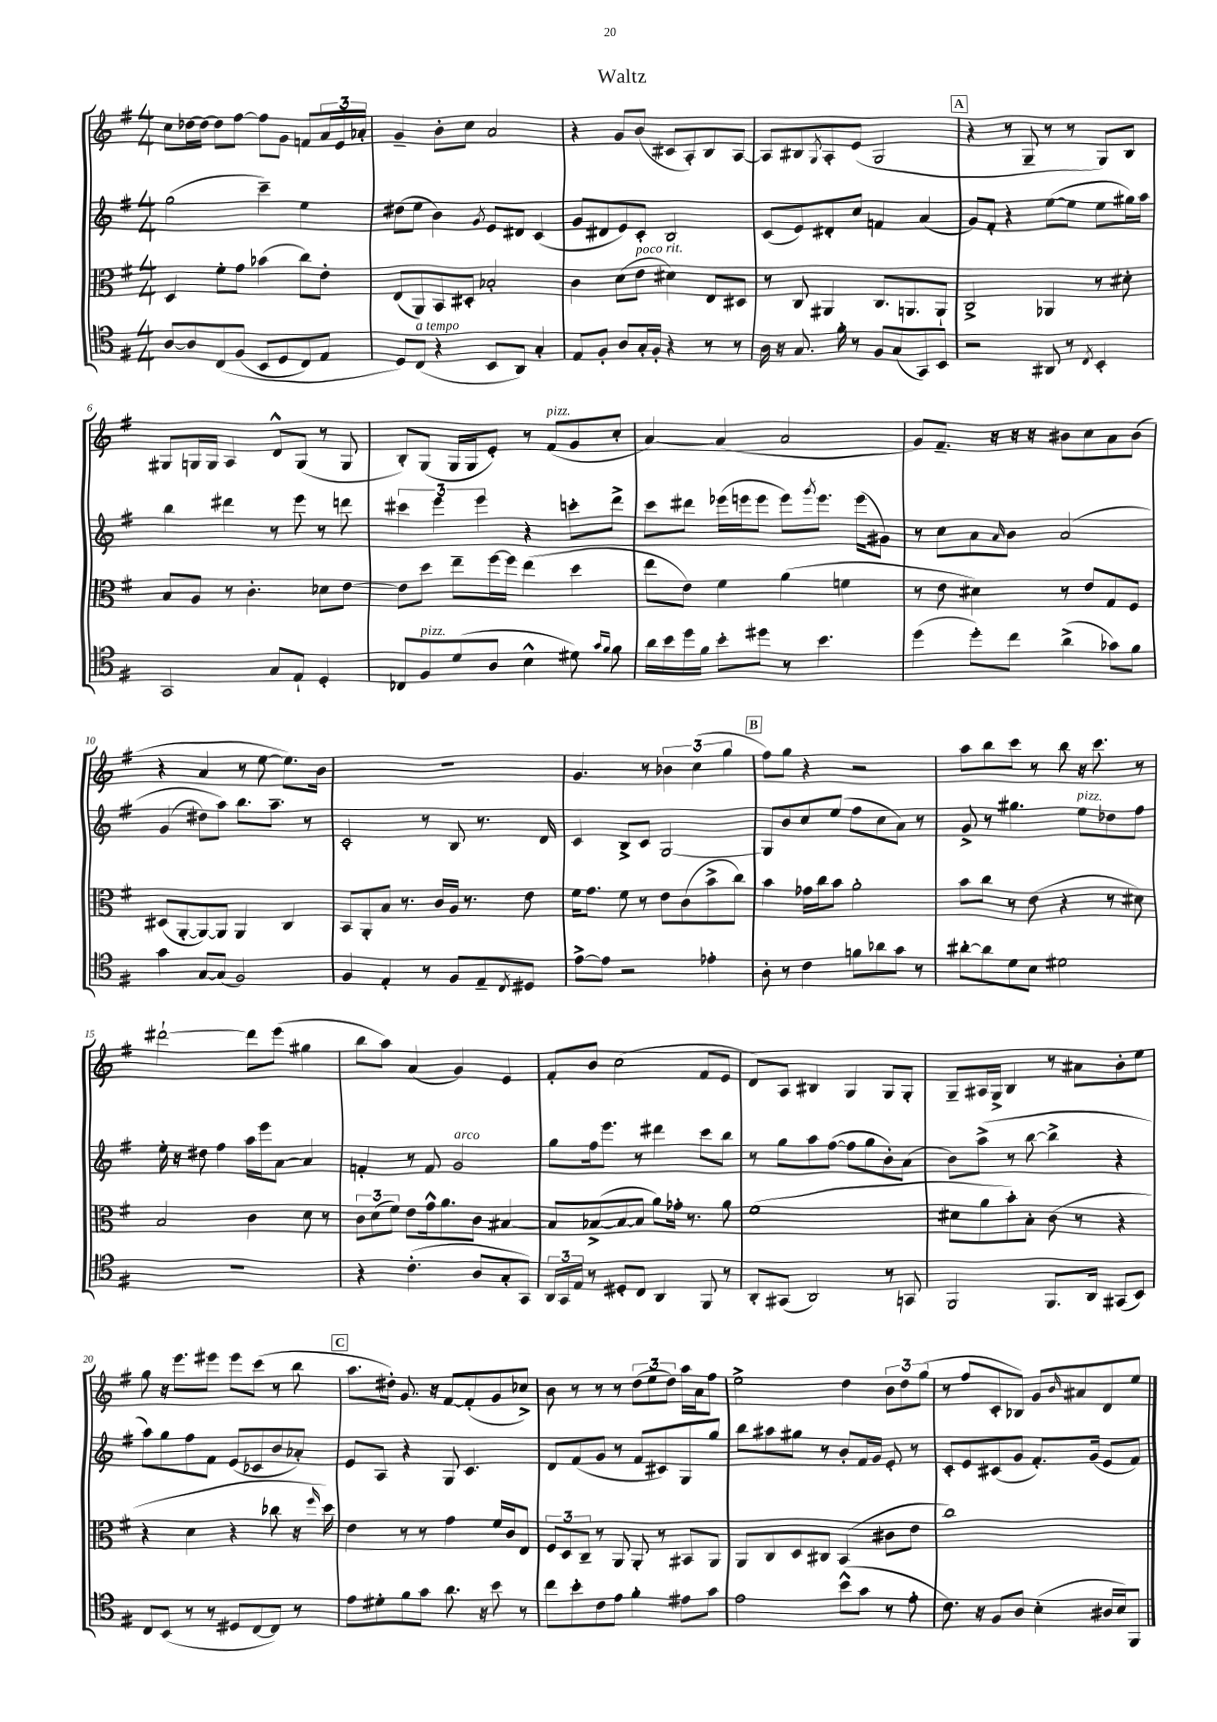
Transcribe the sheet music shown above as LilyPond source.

\header { title = "Waltz" }
<<
\new StaffGroup <<
\new Staff = "s0" {
    \clef treble \key g \major \numericTimeSignature \time 4/4
    c''8 des''16~ des''16~ des''8 fis''8~ fis''8 g'8 f'8 \tuplet 3/2 { a'16 e'16 aes'16-. } |
    g'4-- b'8-. c''8 a'2 |
    r4 g'8 b'8( cis'8 a8-.) b8 a8~ |
    a8 bis8 \acciaccatura { g8 } a8-. e'8( g2 |
    \mark \markup { \box "A" } r4 r8 g8-- r8 r8 g8) b8 |
    gis8 g16 g16 a4 d'8-^ g8( r8 g8 |
    b8-.) g8( g16 g16 e'8-.) r8 fis'8^\markup { \italic "pizz." }( g'8 c''8-. |
    a'4~) a'4( a'2 |
    g'8) fis'8.-- r16 r16 r16 bis'8 c''8 a'8 bis'8( |
    r4 a'4 r8 e''8~ e''8.) b'16 |
    R1 |
    g'4. r8 \tuplet 3/2 { bes'4 c''4( g''4 } |
    \mark \markup { \box "B" } fis''8) g''8 r4 r2 |
    a''8 b''8 c'''8 r8 b''8 r16 c'''8. r8 |
    dis'''2~-! dis'''8 e'''8( gis''4 |
    b''8 a''8) a'4( g'4) e'4 |
    fis'8-. b'8 c''2( fis'8 e'8 |
    d'8) a8 bis4 g4 g8 g8-. |
    g8-- ais16 g16-> b4 r8 ais'8 b'8-. e''8 |
    g''8 r16 e'''8. eis'''8 eis'''8 c'''8( r8 b''8 |
    \mark \markup { \box "C" } a''8. dis''16-.) g'8. r16 fis'8~ fis'8-.( g'8 ces''8->) |
    b'8 r8 r8 r8 \tuplet 3/2 { d''8( e''8 d''8) } a''16 a'16 fis''8 |
    e''2-> d''4 \tuplet 3/2 { b'8 d''8 g''8( } |
    r8 fis''8 c'8-. bes8) g'8 \grace { b'16 } ais'8 d'8 e''8 \bar "|." |
}
\new Staff = "s1" {
    \clef treble \key g \major \numericTimeSignature \time 4/4
    g''2( c'''4--) e''4 |
    dis''8( e''8 b'4) \acciaccatura { g'8 } e'8 dis'8 c'4( |
    g'8 dis'8 e'8) c'8-. b2 |
    c'8( e'8) dis'8-. c''8 f'4 a'4( |
    \mark \markup { \box "A" } g'8) fis'8-. r4 e''8~( e''8 e''8 gis''16) a''16 |
    b''4 dis'''4 r8 e'''8 r8 d'''8 |
    \tuplet 3/2 { cis'''4 e'''4 e'''4 } r4 c'''8-. d'''8-> |
    c'''8 dis'''8 ees'''16( e'''16 e'''8 e'''8) \acciaccatura { g'''8 } e'''8. e'''16( gis'8) |
    r8 c''8 a'8 \grace { a'16 } b'8 a'2\( |
    g'4( dis''8) a''8\) b''8. a''8.-- r8 |
    c'2-. r8 b8 r8. d'16 |
    c'4 b8-> c'8 g2~ |
    \mark \markup { \box "B" } g8 b'8 c''8 e''8( fis''8 c''8 a'8) r8 |
    g'8-> r8 gis''4. e''8^\markup { \italic "pizz." } des''8 fis''8 |
    e''16-. r16 dis''8 fis''4 a''16 e'''16 a'8~ a'4 |
    f'4-. r8 f'8 g'2^\markup { \italic "arco" } |
    g''8 fis''16 e'''8. r8 dis'''4 c'''8 b''8 |
    r8 g''8 a''8 fis''8~( fis''8 g''8 b'8-.) a'8( |
    b'8) a''8->( r8 b''8~ b''4-> r4 |
    a''8) g''8 fis''8 fis'8 e'8( ces'8 b'8 aes'8-.) |
    \mark \markup { \box "C" } e'8 a8 r4 g8 c'4. |
    d'8 fis'8( g'8 r8 fis'8 cis'8) g8 g''8 |
    b''8 ais''8 gis''8 r8 b'8-. fis'16 g'16 e'8-. r8 |
    c'8-. e'8 cis'8( g'8 fis'8.-.) g'16( e'8 fis'8) \bar "|." |
}
\new Staff = "s2" {
    \clef alto \key g \major \numericTimeSignature \time 4/4
    d4 fis'8-. g'8 bes'4( c''8) e'8-. |
    e8( a,8) b,8 dis8-. bes2-. |
    c'4 d'8( e'8^\markup { \italic "poco rit." } dis'4) e8 dis8 |
    r8 c8 ais,4 c8. a,8. a,8-! |
    \mark \markup { \box "A" } c2-> aes,4 r8 dis'8-. |
    b8 a8 r8 c'4.-. des'8 e'8~ |
    e'8 d''8 e''8-- fis''16~ fis''16 e''4( d''4 |
    e''8 e'8) fis'4 a'4( f'4 |
    r8 e'8 dis'4) r8 e'8 g8 fis8 |
    dis8( a,8~-. a,8~) a,8 a,4 c4 |
    b,8 a,8-. b8 r8. c'16 a16 r8. e'8 |
    fis'16 g'8. fis'8 r8 e'8 c'8( b'8-> c''8) |
    \mark \markup { \box "B" } b'4 ges'16 c''16 b'8 a'2-. |
    b'8 c''8 r8 e'8( r4 r8 dis'8) |
    b2 c'4 d'8 r8 |
    \tuplet 3/2 { c'8 d'8( fis'8) } e'8 g'16-^ a'8. c'8 bis4~ |
    bis8 bes8~->( bes8~ bes8 a'8) ges'16-. r8. a'8 |
    fis'1( |
    dis'8 a'8 b'8-.) b8-. c'8( r8 r4 |
    r4 d'4 r4 ces''8 r16 \grace { fis''16 } d''16) |
    \mark \markup { \box "C" } e'4 r8 r8 g'4 fis'16 c'16 e8 |
    \tuplet 3/2 { fis8 d8 c8-- } r8 a,8 a,8-. r8 bis,8 a,8 |
    a,8 c8 d8 cis8 b,4( cis'8 e'8 |
    c''1) \bar "|." |
}
\new Staff = "s3" {
    \clef tenor \key g \major \numericTimeSignature \time 4/4
    a8~ a8 c8\( fis8( b,8 d8 c8) e8 |
    d8\) c8^\markup { \italic "a tempo" }( r4 b,8 a,8) g4-. |
    e8 fis8-. a8 g16-. fis16-. r4 r8 r8 |
    a16 r16 g8. fis'16-. r8 fis8 g8( g,8) b,8 |
    \mark \markup { \box "A" } r2 ais,8 r8 \acciaccatura { c8 } b,4-. |
    g,2 g8 e8-! d4-. |
    ces8 fis8^\markup { \italic "pizz." } d'8( a8 b4-^ dis'8) \grace { g'16 fis'16 } fis'8 |
    a'16 b'16 d''16 fis'16 b'8-. dis''8 r8 b'4. |
    d''4( d''8-.) c''8 a'4->( ges'8) fis'8 |
    g'4 g8~ g8( fis2) |
    fis4 e4-. r8 fis8 e8-- \acciaccatura { c8 } dis8 |
    e'8~-> e'8 r2 ees'4-. |
    \mark \markup { \box "B" } a8-. r8 c'4 f'8 aes'8 g'8 r8 |
    ais'8~-. ais'8 d'8 b8 dis'2 |
    R1 |
    r4 c'4.-.( a8 g8-. g,8) |
    \tuplet 3/2 { a,16 g,16 e16 } r8 dis8-. c8 a,4 fis,8 r8 |
    a,8-. gis,8( a,2) r8 g,8 |
    fis,2 fis,8. a,16 gis,8( b,8) |
    c8 b,8( r8 r8 dis8 c8~ c8) r8 |
    \mark \markup { \box "C" } e'8 dis'8-. fis'8 g'8 a'8. r16 b'8 r8 |
    c''8 b'8-. c'8 e'8 fis'4-. eis'8 g'8 |
    e'2 b'8-^( g'8 r8 e'8-. |
    c'8.) r16 fis8 a8 b4-.( ais16 b16) fis,8 \bar "|." |
}
>>
>>
